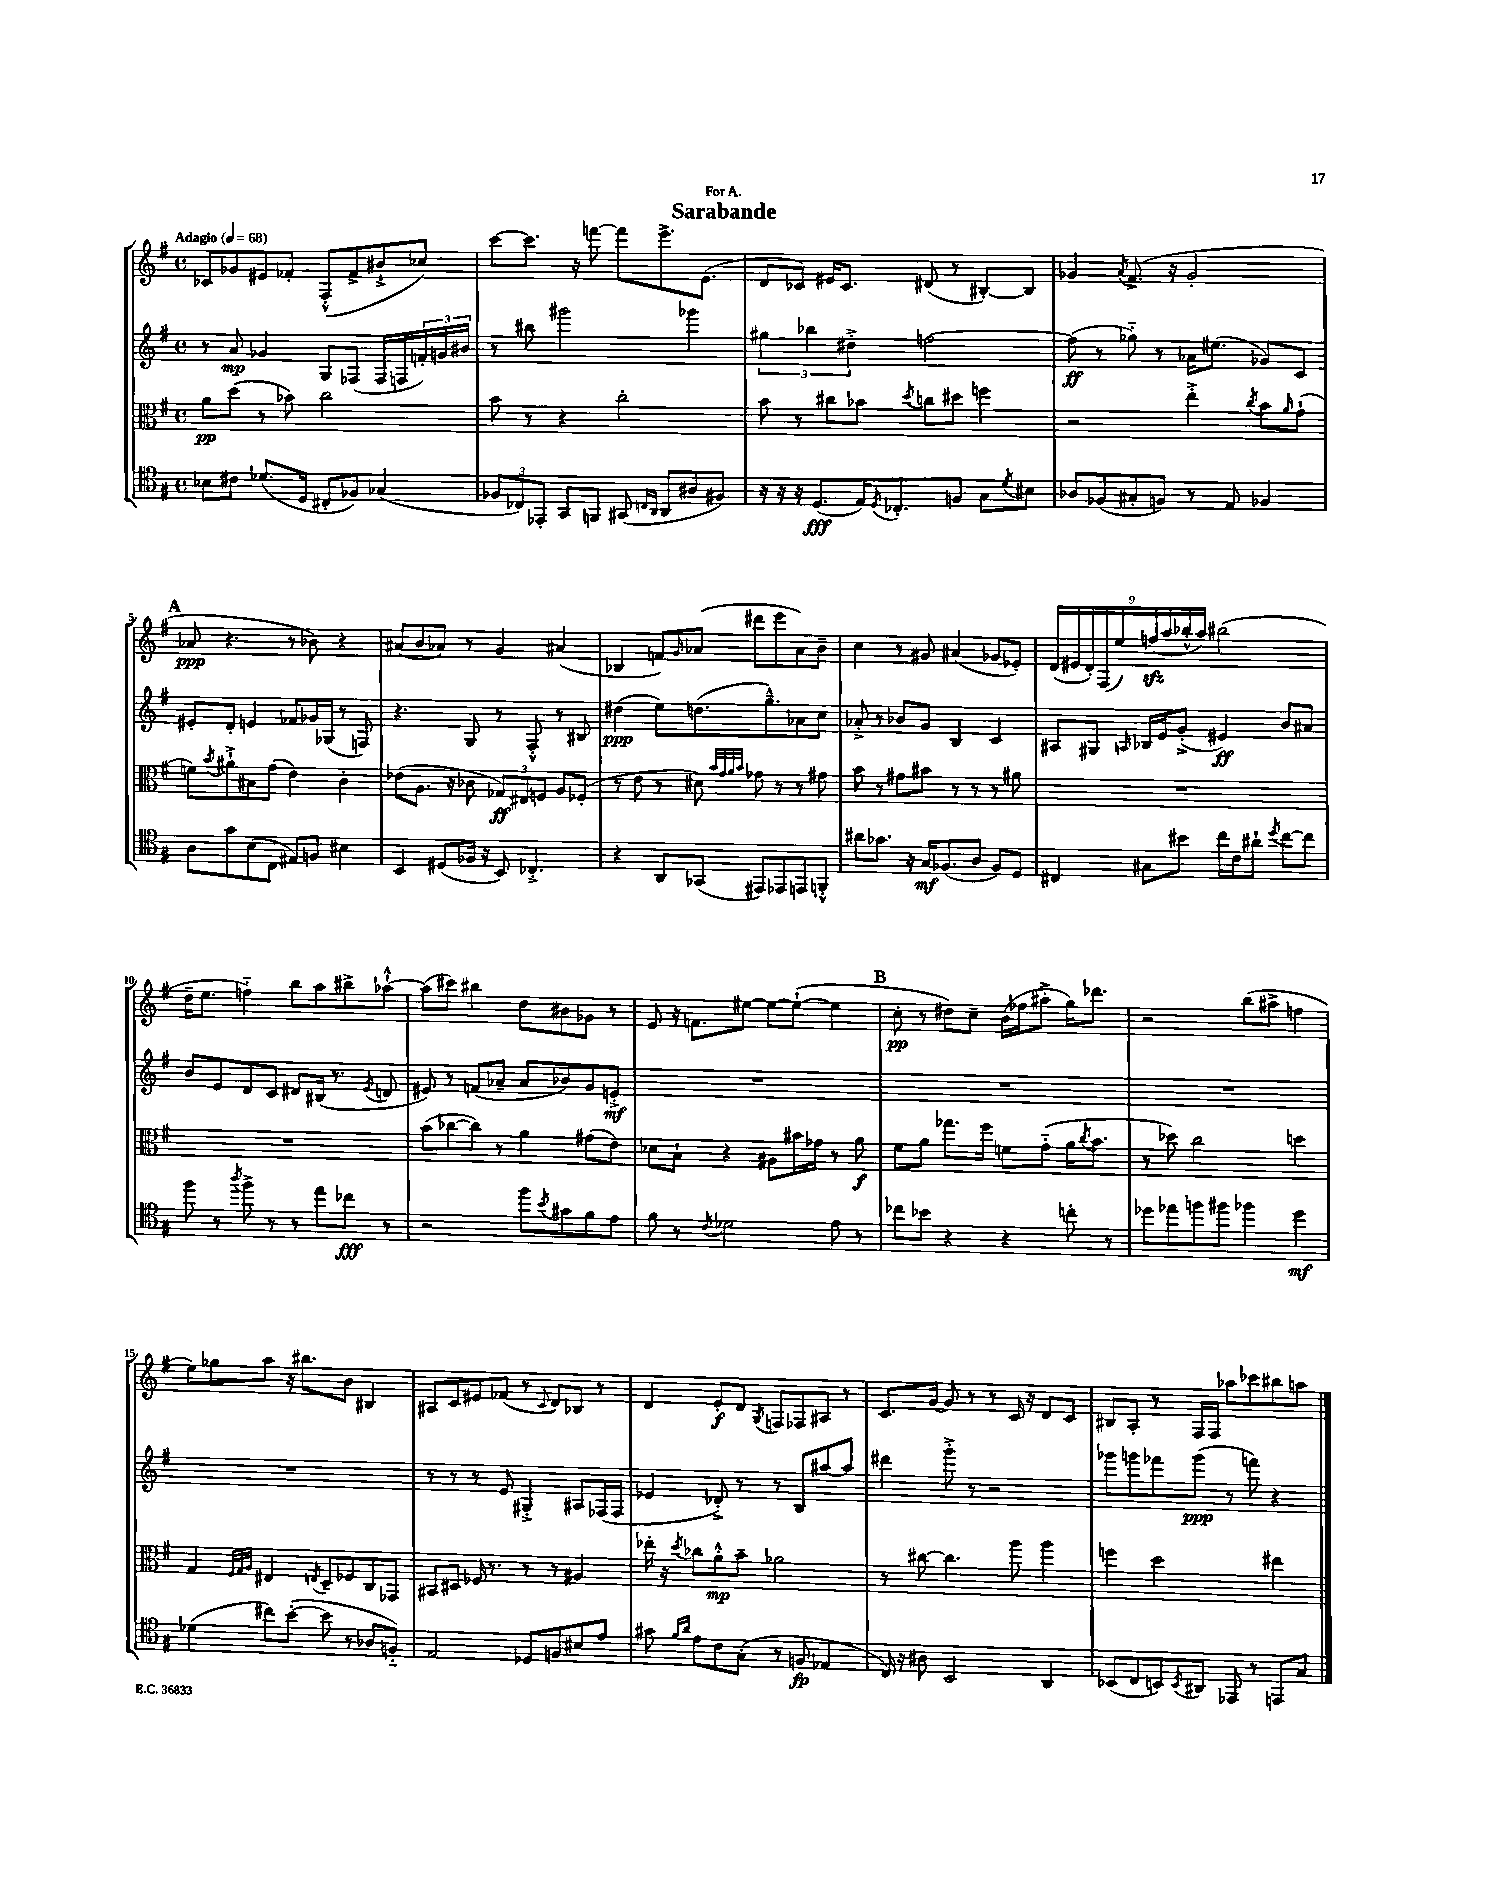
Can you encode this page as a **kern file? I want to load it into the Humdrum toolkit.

**kern	**kern	**kern	**kern
*staff4	*staff3	*staff2	*staff1
*clefC4	*clefC3	*clefG2	*clefG2
*k[f#]	*k[f#]	*k[f#]	*k[f#]
*M4/4	*M4/4	*M4/4	*M4/4
*met(c)	*met(c)	*met(c)	*met(c)
*MM68	*MM68	*MM68	*MM68
8B-	8a	8r	8c-
8c#	(8dd	8a	8g-
(8.d-	8r	4g-	8e#
.	8b-)	.	8f-'
16D	.	.	.
8C#'	2cc	8G	(8F#'^^
8F-)	.	(8F-	8f-^
(4G-	.	16F-	8b#`^
.	.	16F	.
.	.	24f')	8cc-)
.	.	24g	.
.	.	24b#	.
=	=	=	=
12F-	8b	8r	[8ccc
12C-)	.	.	.
.	8r	8bb#	8.ccc]
12EE-'	.	.	.
8GG	4r	2ggg#	.
.	.	.	16r
8FF	.	.	[8fff
(8GG#	2cc'	.	8fff]
16qqC	.	.	.
16qqAA	.	.	.
8AA	.	.	8.eee^
8A#	.	4ggg-	.
.	.	.	(8.e
8F#)	.	.	.
=	=	=	=
16r	8b	6gg#	8d
16r	.	.	.
16r	8r	.	8c-)
.	.	6bb-	.
(8.D	.	.	.
.	8cc#	.	16e#
.	.	.	8.c-
.	.	6dd#'^	.
16E)	8b-	.	.
8qD	.	.	.
8.C-'	.	.	.
.	8qdd	.	.
.	8cc	[2ff	(8d#
8F	8dd#	.	8r
8G	4ff	.	[8B#')
8qd	.	.	.
8B#	.	.	8B#]
=	=	=	=
8A-	2r	(8ff]	4g-
(8F-	.	8r	.
.	.	.	8qa
8G#'	.	8gg-'~)	(8.f#^
8F)	.	8r	.
.	.	.	16r
8r	4ee'^	16a-	2g-'
.	.	(8.ee#	.
8E	.	.	.
.	8qcc	.	.
4F-	8b	8g-)	.
.	16qqa	.	.
.	(8g`	8c	.
=	=	=	=
8A	8f)	8e#'	8a-
.	8qb	.	.
8g	8a#`^	8d'	4.r
(8B	8B#	4e	.
8C	(8g	.	.
8E#)	4e)	8f-	8r
8F	.	16g-	8b-)
.	.	(16G-	.
4B#	4c'	8r	4r
.	.	8F)	.
=	=	=	=
4BB	(8e-	4.r	(8a#
.	8.A	.	8b
(8D#	.	.	8a-)
.	16r	.	.
16F-	8c-	8G	8r
16r	.	.	.
8BB)	12G-)	8r	4g
.	12E#	.	.
4.C-'^	.	8F#'^^	.
.	12F	.	.
.	8A	8r	(4a#
.	(8F-'	8B#	.
=	=	=	=
4r	8r	(4dd#	4B-
.	8e	.	.
8AA	8r	8ee)	8f)
.	.	.	16qqg
(8GG-	8d#)	(8.dd	(8a-
.	32qqb	.	.
.	32qqg	.	.
.	32qqa	.	.
.	32qqb	.	.
8EE#)	8g-	.	8ddd#
.	.	8.gg~^^)	.
8EE-	8r	.	8eee
8EE	8r	8a-	8a-)
8FF'^^	8g#	8cc	8b~
=	=	=	=
8a#	8b	8a-'^	4cc
8.g-	8r	8r	.
.	8g#	8b-	8r
16r	.	.	.
16G	8b#	8g	8g#
(8.F-	.	.	.
.	8r	4B	(4a#
8A	8r	.	.
8F-)	8r	4c	8g-
8D	8a#	.	8e-')
=	=	=	=
4C#	1r	8A#	(18d
.	.	.	18e#
.	.	.	18d')
.	.	8G#	.
.	.	.	(18F#
.	.	.	18ee)
.	.	16qqA	.
8G#	.	16B-	.
.	.	.	(18ff
.	.	16e	.
.	.	.	18aa
8b#	.	(8g'^	.
.	.	.	18bb-'^^
.	.	.	18aa)
16cc	.	4e#)	(2bb#
16c	.	.	.
8a#`	.	.	.
8qdd	.	.	.
[8cc	.	8b	.
8cc]	.	8a#	.
=	=	=	=
8ff#	1r	8b	16dd~
.	.	.	8.ee
8r	.	8e	.
8qaa	.	.	.
8ff#^	.	8d	4ff'~)
8r	.	8c	.
8r	.	8d#	8bb
8ee	.	(16B#	8aa
.	.	8.r	.
8cc-	.	.	8bb#^
.	.	8qe	.
8r	.	8d	[8aa-`^^
=	=	=	=
2r	(8b	8e#)	(8aa-]
.	[8cc-	8r	8ccc#)
.	8cc-])	(8f	4bb#
.	8r	8a-~	.
8ff#	4a	8a-	8dd
8qb	.	.	.
8g#	.	8b-)	8b#
8f#	(8g#	8g	8g-
8e	8e)	8e'^	8r
=	=	=	=
8f#	8d-	1r	8e
8r	8B`	.	16r
.	.	.	8.f
8qc	.	.	.
2d-	4r	.	.
.	.	.	[8ee#
.	8A#	.	8ee#_
.	16b#	.	(8ee#`_
.	16g-	.	.
8e	8r	.	4ee#]
8r	8a	.	.
=	=	=	=
8cc-	8f#	1r	8cc'
8b-	8a	.	8r
4r	8.gg-	.	8dd#)
.	.	.	8cc~
.	16ff#	.	.
4r	8f	.	(16b
.	.	.	16ff-
.	(8g'~	.	8aa#'^
8cc'	16a	.	16gg)
.	8qcc	.	.
.	8.b	.	8.ddd-
8r	.	.	.
=	=	=	=
8dd-	8r	1r	2r
8ee-	8dd-)	.	.
8ff	2cc	.	.
8ff#	.	.	.
4ff-	.	.	(8bb
.	.	.	8aa#^
4dd-	4dd	.	4ff
=	=	=	=
(4d-	4G	1r	8ee)
.	.	.	8gg-
.	32qqF#	.	.
.	32qqG	.	.
.	32qqA	.	.
8cc#)	4E#	.	8aa
([8b'	.	.	16r
.	.	.	8.bb#
.	8qE	.	.
8b]	8D~	.	.
8r	8F-	.	8b
8A-	8C	.	4B#
8F'~)	8GG-	.	.
=	=	=	=
2E	8BB#	8r	8A#
.	8D#	8r	8c
.	16F-	8r	8e#
.	8.r	.	.
.	.	8e	(8f-
8D-	8r	4G#'^	8r
.	.	.	8qqc
8F	8r	.	8d)
8B#	4A#	8A#	8B-
8e	.	(16F-	8r
.	.	16F-	.
=	=	=	=
8g#	16ee-'	4e-	4d
.	16r	.	.
16qqf#	.	.	.
16qqa	8qdd	.	.
8e	8cc-	.	.
8c	8a'^^	8d-'^)	8e'
(8G'	8b~	8r	8d
.	.	.	8qG
8r	2a-	8r	8F
8F	.	8B	8F-
4E-	.	[8aa#	8A#
.	.	8aa#]	8r
=	=	=	=
16C)	8r	4ddd#	8.c
16r	.	.	.
8A#	[8cc#	.	.
.	.	.	[16g
2BB	4.cc#]	8ggg'^	8g]
.	.	8r	8r
.	.	2r	8r
.	8aa	.	16c
.	.	.	16r
4AA	4aa	.	8d
.	.	.	8c
=	=	=	=
(8BB-	4ff	8ggg-	8B#
8C	.	8ggg	8A'
8BB)	2dd	8fff-	8r
8qBB	.	.	.
8AA#	.	(8ggg	16F#
.	.	.	16F#
8EE-	.	8r	8aa-
8r	.	8fff)	8ccc-
8EE	4ee#	4r	8bb#
8G	.	.	8aa
==	==	==	==
*-	*-	*-	*-
